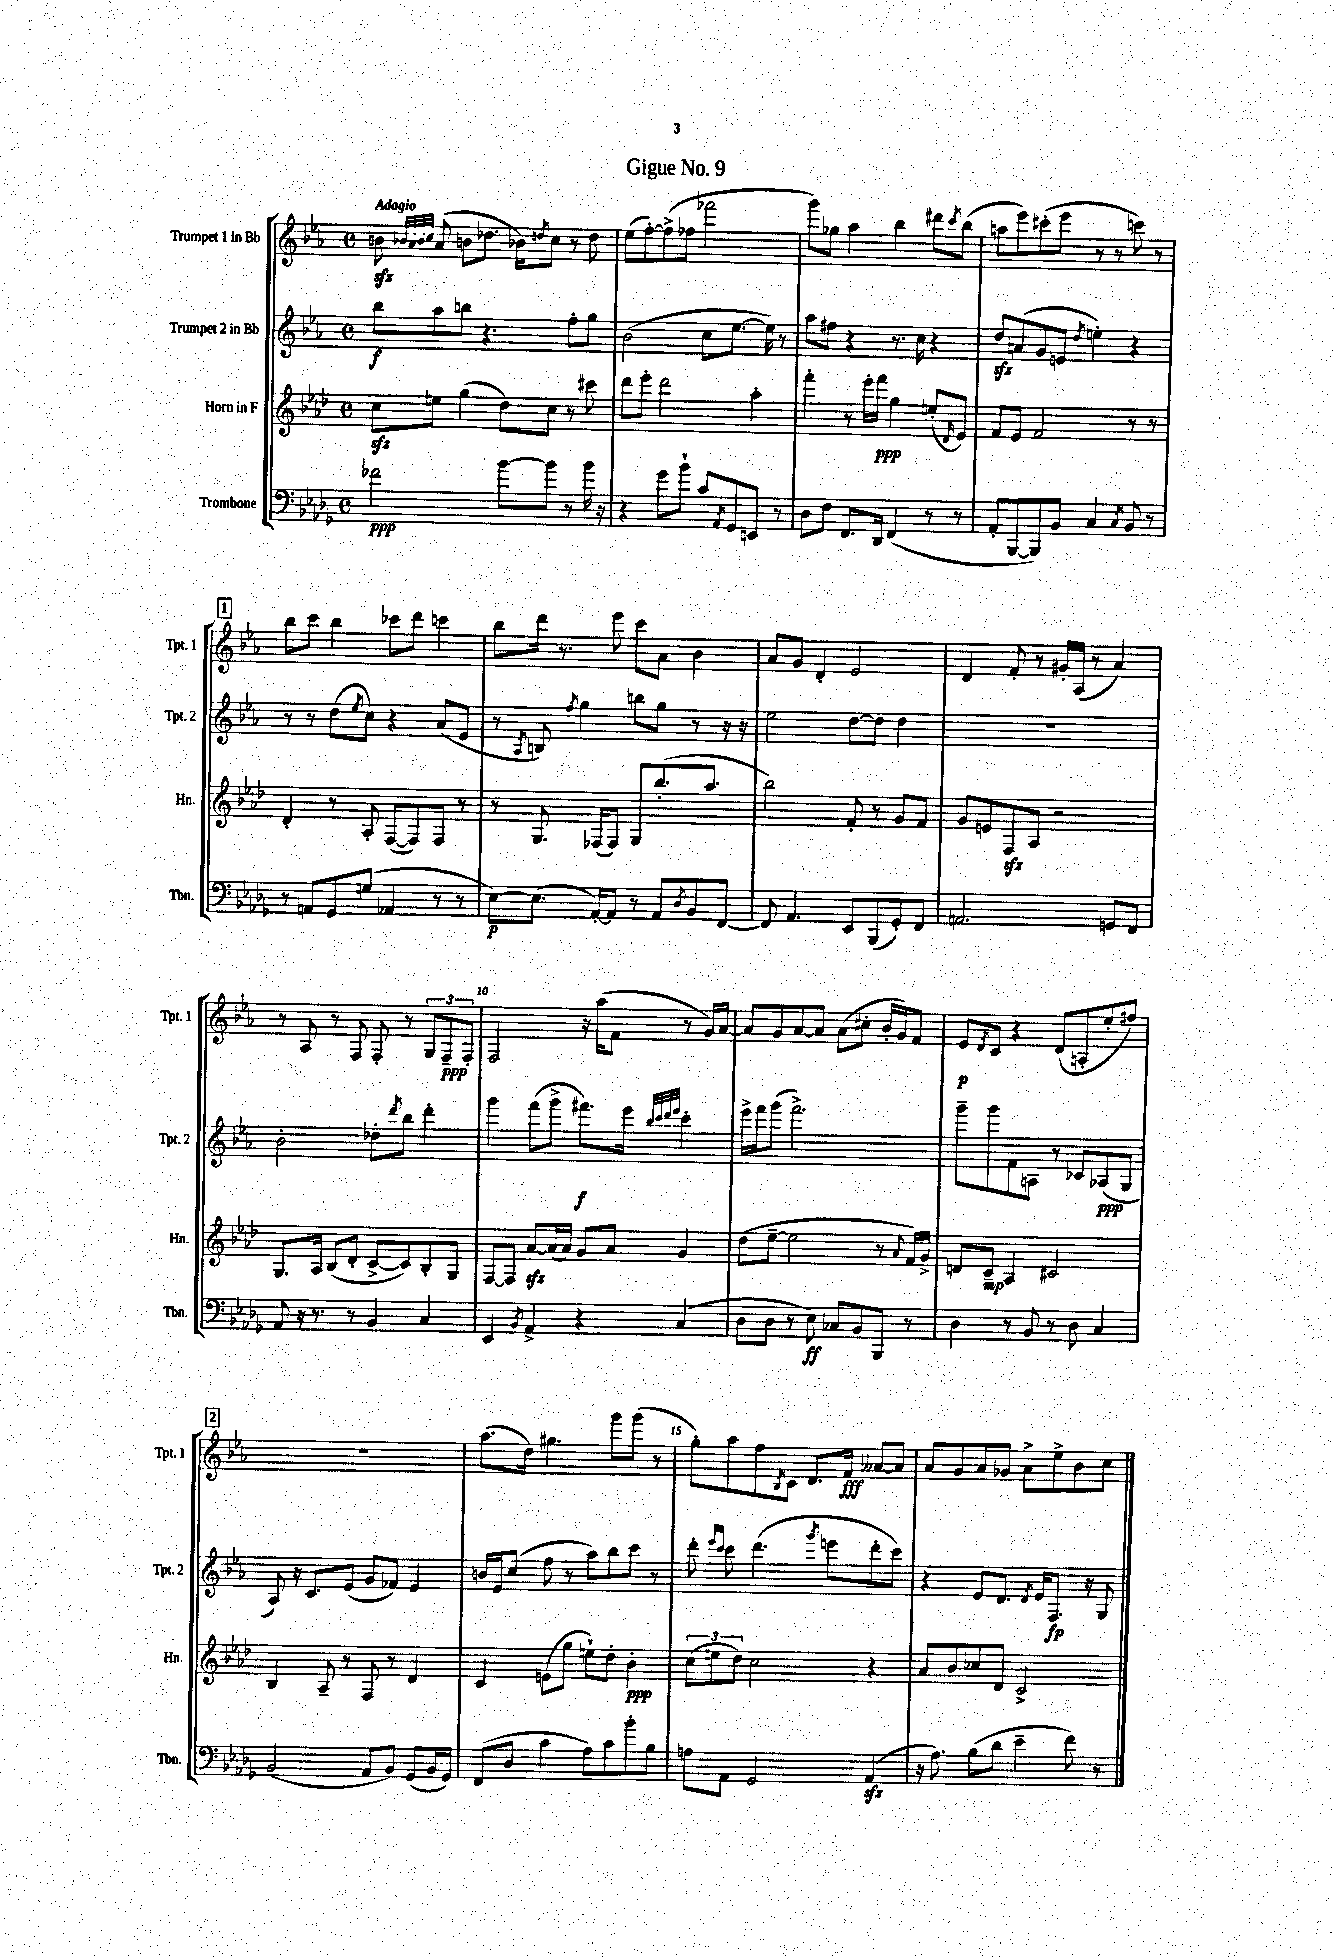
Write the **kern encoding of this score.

**kern	**kern	**kern	**kern
*staff4	*staff3	*staff2	*staff1
*clefF4	*clefG2	*clefG2	*clefG2
*k[b-e-a-d-g-]	*k[b-e-a-d-]	*k[b-e-a-]	*k[b-e-a-]
*M4/4	*M4/4	*M4/4	*M4/4
*met(c)	*met(c)	*met(c)	*met(c)
2f-\	8cc\L	8bb-\L	8b\
.	.	.	32qqb-/LLL
.	.	.	32qqa-/
.	.	.	32qqb-/
.	.	.	32qqcc/JJJ
.	8ee\J	8aa-\	(8a-/
.	(4gg\	8bb\J	8b\L
.	.	4.r	8.dd-\J
[8b-\L	8dd-\L)	.	.
.	.	.	16b-\LK)
.	.	.	8qdd/
8b-\]J	8cc\J	.	8cc\J
8r	8r	8ff'\L	8r
16b-\	8ccc#\	8gg\J	8dd\
16r	.	.	.
=	=	=	=
4r	8ddd-\L	(2b-\	(8ee-\L
.	8eee-'\J	.	[8ff'\)
8g-\L	2ddd-\	.	(8ff^\]
8b-`\J	.	.	8ff-\J
8c/L	.	8cc\L	2fff-\
8qAA-/	.	.	.
8GG-/	.	[8.ee-\J	.
8EE/J	4aa-'\	.	.
.	.	16ee-\])	.
8r	.	8r	.
=	=	=	=
8D-\L	4fff'\	8aa-\L	8ggg\L)
8F\J	.	8ff#\J	8gg-\J
8.FF/L	8r	4r	4aa-\
.	16eee-'\LL	.	.
16DD-/Jk	16fff\JJ	.	.
(4FF/	4gg\	8.r	4bb-\
.	.	16cc\	.
8r	(8ee'/L	4r	8ddd#\L
.	16qqd-/	.	8qccc/
8r	8e-/J)	.	(8bb-\J
=	=	=	=
8AA-'/L	8f/L	8dd/L	8aa\L
[8BBB-/	8e-/J	(8a/	8eee-\)
8BBB-/])	2f/	8g/	(8ccc#'\
8BB-/J	.	8e/J	8eee-\J
.	.	8qdd/	.
4C/	.	4ee'\)	8r
.	.	.	8r
8qC/	.	.	.
8BB-/	8r	4r	8ccc\)
8r	8r	.	8r
=	=	=	=
8r	4d-'/	8r	8bb-\L
8AA/L	.	8r	8ccc\J
8GG-/	8r	(8dd\L	4bb-\
.	.	8qee-/	.
(8G/J	8A-'/	8cc\J)	.
4AA-/	([8F/L	4r	8ccc-\L
.	8F/])	.	8ddd\J
8r	8F/J	(8a-/L	4ccc\
8r	8r	8e-/J	.
=	=	=	=
[8E-\L)	8r	8r	8bb-\L
.	.	8qA-/	.
(8.E-\]J	8.G/	8B/)	16ddd\Jk
.	.	.	8.r
.	.	8qff/	.
.	.	4gg\	.
[16AA-'/LK)	(16F-/LK	.	.
8AA-/]J	8F-/J)	.	8eee-\
8r	8G/L	8bb\L	8ccc\L
8AA-/L	(8.bb-'/	8gg\J	8a-\J
8qD-/	.	.	.
8BB-/	.	8r	4b-\
.	8.aa-/J	.	.
[8FF/J	.	16r	.
.	.	16r	.
=	=	=	=
8FF/]	2bb-\)	2ee-\	8a-/L
4.AA-/	.	.	8g/J
.	.	.	4d'/
8EE-/L	8f'/	[8dd\L	2e-/
(8BBB-/	8r	8dd\]J	.
8GG-'/)	8g/L	4dd\	.
8FF/J	8f/J	.	.
=	=	=	=
2.AA/	8g/L	1r	4d/
.	8e/	.	.
.	8F/	.	8f'/
.	8A-/J	.	8r
.	2r	.	16g#'/LL
.	.	.	(16A-/JJ
.	.	.	8r
8GG/L	.	.	4a-/)
8FF/J	.	.	.
=	=	=	=
8AA-/	8.G/L	2b-'\	8r
16r	.	.	8A-/
8.r	16A-/Jk	.	.
.	(8B-/L	.	8r
8r	8d-'/J	.	8F/
4BB-/	[8c^/L	8dd-'\L	8F'/
.	.	8qddd/	.
.	8c/])	8bb-\J	8r
4C/	8B-'/	4ddd'\	12G/L
.	.	.	12F~/
.	8G/J	.	.
.	.	.	12F'/J
=	=	=	=
4EE-/	[8F/L	4ggg\	2F/
.	8F/]J	.	.
8qBB-/	.	.	.
4AA-^/	[8a-/L	(8fff\L	.
.	(16a-/]L	8ggg^\J	.
.	16a-/JJ)	.	.
4r	8g/L	8.fff#\L)	16r
.	.	.	(16aa-\LK
.	8a-/J	.	8f\J
.	.	16eee-\Jk	.
.	.	32qqbb-/LLL	.
.	.	32qqccc/	.
.	.	32qqddd/	.
.	.	32qqeee-/JJJ	.
(4C/	4g/	4ccc'\	8r
.	.	.	16g/LL)
.	.	.	[16a-/JJ
=	=	=	=
8D-\L	(8dd-\L	16eee-^\LL	8a-/]L
.	.	16fff\J	.
8D-\J	[8ee-~\J	(8ggg\J	8g/
8r	2ee-\]	2.fff^\)	[8a-/
8E-\)	.	.	8a-/]J
8C-/L	.	.	(8a-\L
8BB-/	.	.	8cc#'\J
8BBB-/J	8r	.	16b-'/LL
.	.	.	16g/J)
.	8qqa-/	.	.
8r	16f/LL)	.	8f/J
.	16g^/JJ	.	.
=	=	=	=
4D-\	8d/L	8ggg~\L	8e-/L
.	.	.	8qd/
.	8c~/J	8ggg\	8c/J
8r	4A-/	8f\	4r
8BB-/	.	8A\J	.
8r	2c#/	8r	(8d/L
8D-\	.	8c-/L	8A'/
4C/	.	(8A-/	8ee-'/
.	.	8G/J	8ff#/J)
=	=	=	=
(2BB-/	4B-/	8A-/)	1r
.	.	16r	.
.	.	8.c/L	.
.	8A-~/	.	.
.	8r	(8e-/J	.
8AA-/L	8F/	8g/L	.
8BB-/J)	8r	8f-/J)	.
(8GG-/L	4d-/	4e-/	.
16BB-/L	.	.	.
16GG-/JJ)	.	.	.
=	=	=	=
(8FF/L	4c/	16b/LL	(8.aa-\L
.	.	16e-/J	.
8D-/J	.	(8cc/J	.
.	.	.	16dd\Jk)
4c\	(8e\L	8ff\	4.gg#\
.	8gg\J	8r	.
8A-\L)	8ee`\L)	8aa-\L)	.
8c\	8dd-'\J	8bb-\	8ggg\L
8b-'\	4b-'\	8ccc\J	(8ggg\J
8B-\J	.	8r	8r
=	=	=	=
8A\L	(12cc\L	8ddd'\	8gg'\L)
.	12ee\	.	.
.	.	16qqeee-/LL	.
.	.	16qqccc/JJ	.
8AA-\J	.	8ccc\	8aa-\
.	12dd-\J)	.	.
2GG-/	2cc\	(4.ddd\	8ff\
.	.	.	8qB-/
.	.	.	8c\J
.	.	.	8.d/L
.	.	8qggg/	.
.	.	8eee\L	.
.	.	.	16f/Jk
(4AA-/	4r	8ddd'\	[8a--/L
.	.	8ccc\J)	8a--/]J
=	=	=	=
16r	8a-/L	4r	8a-/L
8.A-\)	.	.	.
.	8b-/	.	8g/
(8B-\L	8cc-/	8e-/L	8a-/
8d-\J	8d-/J	8.d/J	8g-/J
4e-~\	2c^/	.	8a-^\L
.	.	8qd/	.
.	.	16e-/LK	.
.	.	8.F/J	8ee-^\
8f\)	.	.	8b-\
.	.	16r	.
8r	.	8G/	8cc\J
==	==	==	==
*-	*-	*-	*-
